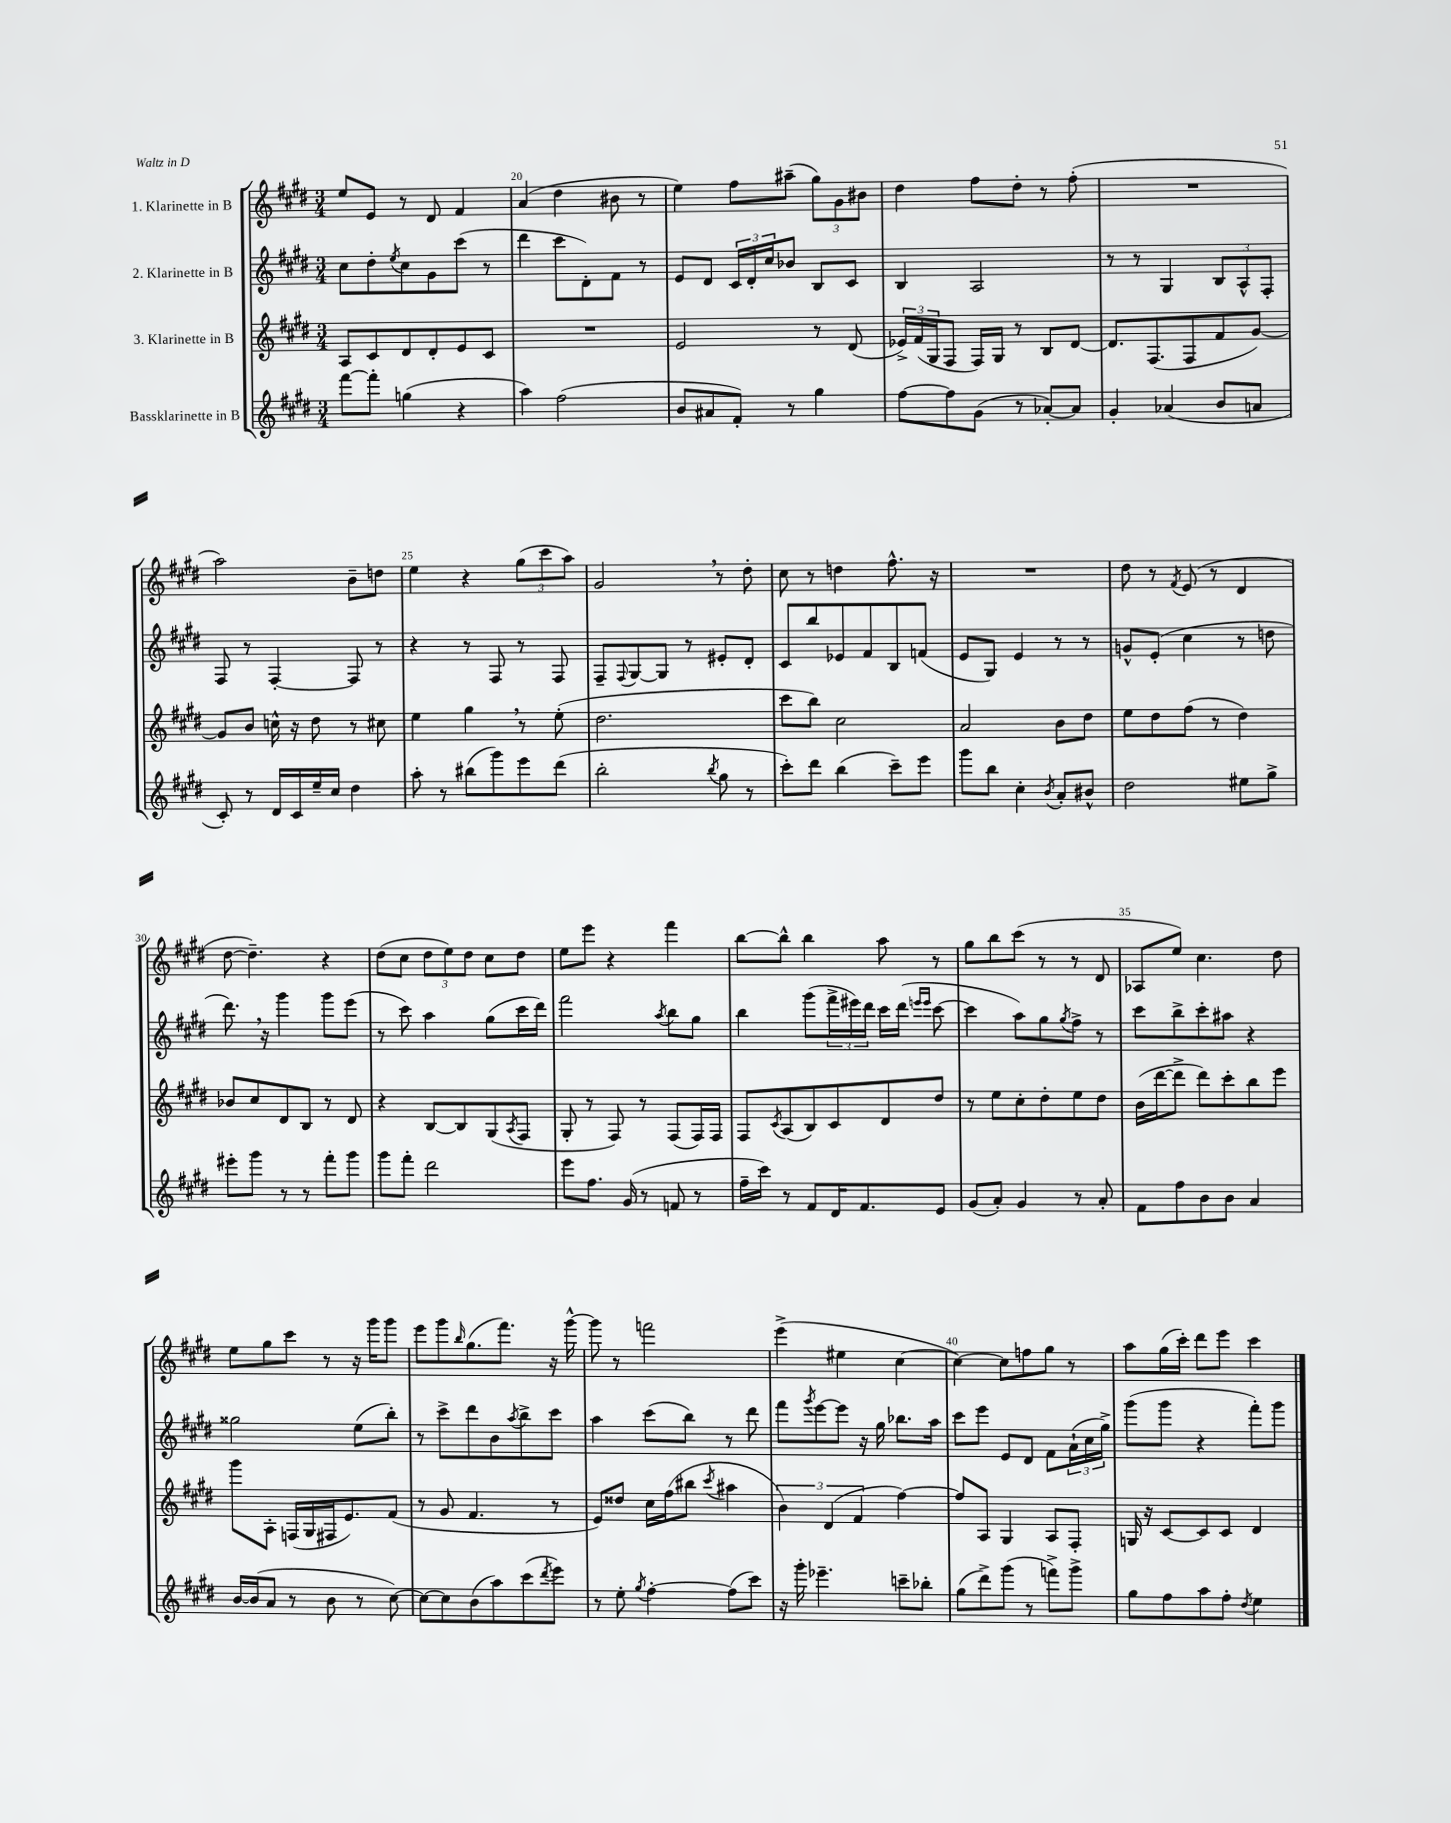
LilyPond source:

<<
\new StaffGroup <<
\new Staff = "s0" \with { instrumentName = "1. Klarinette in B" } {
    \clef treble \key e \major \numericTimeSignature \time 3/4
    e''8 e'8 r8 dis'8 fis'4 |
    a'4( dis''4 bis'8 r8 |
    e''4) fis''8 ais''8--( \tuplet 3/2 { gis''8) gis'8 bis'8 } |
    dis''4 fis''8 dis''8-. r8 fis''8-.( |
    R2. |
    a''2) b'8-- d''8 |
    e''4 r4 \tuplet 3/2 { gis''8( cis'''8 a''8) } |
    gis'2 \breathe r8 dis''8-. |
    cis''8 r8 d''4 fis''8.-^ r16 |
    R2. |
    dis''8 r8 \acciaccatura { fis'8 } e'8( r8 dis'4 |
    dis''8~ dis''4.--) r4 |
    dis''8( cis''8 \tuplet 3/2 { dis''8 e''8) dis''8 } cis''8 dis''8 |
    e''8 e'''8 r4 fis'''4 |
    b''8~ b''8-^ b''4 a''8 r8 |
    gis''8 b''8 cis'''8( r8 r8 dis'8 |
    aes8 e''8) cis''4. dis''8 |
    e''8 gis''8 cis'''8 r8 r16 gis'''16 gis'''8 |
    e'''8 gis'''8 \grace { b''16 } gis''8.( fis'''8.) r16 gis'''16~-^ |
    gis'''8 r8 f'''2 |
    e'''4->( eis''4 cis''4~ |
    cis''4~) cis''8 f''8 gis''8 r8 |
    a''8 gis''16( cis'''16-.) dis'''8 e'''8 cis'''4 \bar "|." |
}
\new Staff = "s1" \with { instrumentName = "2. Klarinette in B" } {
    \clef treble \key e \major \numericTimeSignature \time 3/4
    cis''8 dis''8-. \acciaccatura { e''8 } cis''8 gis'8 cis'''8( r8 |
    dis'''4 cis'''8 dis'8-.) fis'8 r8 |
    e'8 dis'8 \tuplet 3/2 { cis'16 dis'16-. cis''16 } bes'8 b8 cis'8 |
    b4 a2 |
    r8 r8 gis4 \tuplet 3/2 { b8 a8-^ fis8-. } |
    fis8 r8 fis4~-. fis8 r8 |
    r4 r8 fis8 r8 fis8 |
    fis8-- \appoggiatura { fis8 } gis8~ gis8 r8 eis'8-. dis'8-. |
    cis'8 b''8 ees'8 fis'8 b8 f'8( |
    e'8 gis8) e'4 r8 r8 |
    g'8-^ e'8-.( cis''4 r8 d''8 |
    dis'''8.) \breathe r16 gis'''4 gis'''8 e'''8( |
    r8 cis'''8) a''4 gis''8( cis'''16 dis'''16) |
    fis'''2 \acciaccatura { a''8 } b''8 gis''8 |
    b''4 gis'''8( \tuplet 3/2 { fis'''16-> eis'''16) dis'''16 } cis'''16 dis'''16( \grace { e'''16 e'''16 } cis'''8~ |
    cis'''4 a''8) gis''8 \acciaccatura { gis''8 } fis''8-> r8 |
    cis'''8 b''8-> cis'''8-. ais''8 r4 |
    gisis''2 e''8( b''8-.) |
    r8 cis'''8-> dis'''8 b'8 \acciaccatura { a''8 } b''8-> cis'''8 |
    a''4 cis'''8( b''8) r8 dis'''8 |
    fis'''8 \acciaccatura { gis'''8 } e'''8~ e'''8 r16 gis''16 bes''8. a''16 |
    cis'''8 e'''8 e'8 dis'8 fis'8 \tuplet 3/2 { a'16-!( cis''16 gis''16->) } |
    gis'''8( gis'''8 r4 fis'''8-.) gis'''8 \bar "|." |
}
\new Staff = "s2" \with { instrumentName = "3. Klarinette in B" } {
    \clef treble \key e \major \numericTimeSignature \time 3/4
    a8 cis'8 dis'8 dis'8-. e'8 cis'8 |
    R2. |
    e'2 r8 dis'8( |
    \tuplet 3/2 { ees'16->) fis'16( gis16 } fis8 fis16) gis16 r8 b8 dis'8~ |
    dis'8. fis8.( fis8 fis'8 gis'8~) |
    gis'8 b'8 c''16-^ r16 dis''8 r8 cis''8 |
    e''4 gis''4 \breathe r8 e''8-.( |
    dis''2. |
    cis'''8 b''8) cis''2 |
    a'2 b'8 dis''8 |
    e''8 dis''8 fis''8( r8 dis''4) |
    bes'8 cis''8 dis'8 b8 r8 dis'8 |
    r4 b8~ b8 gis8( \acciaccatura { a8 } fis8 |
    gis8-. r8 fis8) r8 fis8( fis16) fis16 |
    fis8 \acciaccatura { cis'8 } a8( b8) cis'8 dis'8 dis''8 |
    r8 e''8 cis''8-. dis''8-. e''8 dis''8 |
    b'16( dis'''16~ dis'''8-> dis'''8) cis'''8-. b''8 e'''8 |
    gis'''8 a8-. f16( gis16 fis16 e'8.) fis'8( |
    r8 gis'8 fis'4. r8 |
    e'8) disis''8 cis''16 fis''16( bis''8 \acciaccatura { cis'''8 } ais''4 |
    \tuplet 3/2 { b'4) dis'4( fis'4 } fis''4~) |
    fis''8 a8 gis4 a8 fis8-. |
    g16 r16 cis'8~ cis'8 cis'8 dis'4 \bar "|." |
}
\new Staff = "s3" \with { instrumentName = "Bassklarinette in B" } {
    \clef treble \key e \major \numericTimeSignature \time 3/4
    fis'''8~ fis'''8-. g''4( r4 |
    a''4) fis''2( |
    b'8 ais'8 fis'8-.) r8 gis''4 |
    fis''8~ fis''8 gis'8( r8 aes'8~-.) aes'8 |
    gis'4-. aes'4( b'8 a'8 |
    cis'8-.) r8 dis'16 cis'16 e''16-- cis''16 dis''4 |
    a''8-. r8 bis''8( gis'''8) e'''8 dis'''8( |
    b''2-. \acciaccatura { b''8 } gis''8 r8 |
    cis'''8-.) dis'''8 b''4( cis'''8--) e'''8 |
    gis'''8 b''8 cis''4-. \acciaccatura { b'8 } a'8-. bis'8-^ |
    dis''2 eis''8 gis''8-> |
    eis'''8-. gis'''8 r8 r8 fis'''8-. gis'''8 |
    gis'''8 fis'''8-. dis'''2 |
    e'''8 fis''8. gis'16( r8 f'8 r8 |
    fis''16-- cis'''16) r8 fis'8 dis'16 fis'8. e'8 |
    gis'8( a'8-.) gis'4 r8 a'8-. |
    fis'8 fis''8 b'8 b'8 a'4 |
    b'16~ b'16( a'8 r8 b'8 r8 cis''8~) |
    cis''8~ cis''8 b'8( a''8) cis'''8( \acciaccatura { dis'''8 } e'''8) |
    r8 e''8-. \acciaccatura { gis''8 } fis''4~-. fis''8( cis'''8) |
    r16 gis'''16-. ees'''4.-- c'''8-- bes''8-. |
    gis''8( dis'''8->) gis'''8( r8 f'''8->) gis'''8-> |
    gis''8 fis''8 a''8 fis''8-. \acciaccatura { dis''8 } e''4 \bar "|." |
}
>>
>>
\layout { \context { \Score currentBarNumber = #19 \override BarNumber.break-visibility = ##(#f #t #t) barNumberVisibility = #(every-nth-bar-number-visible 5) } }
